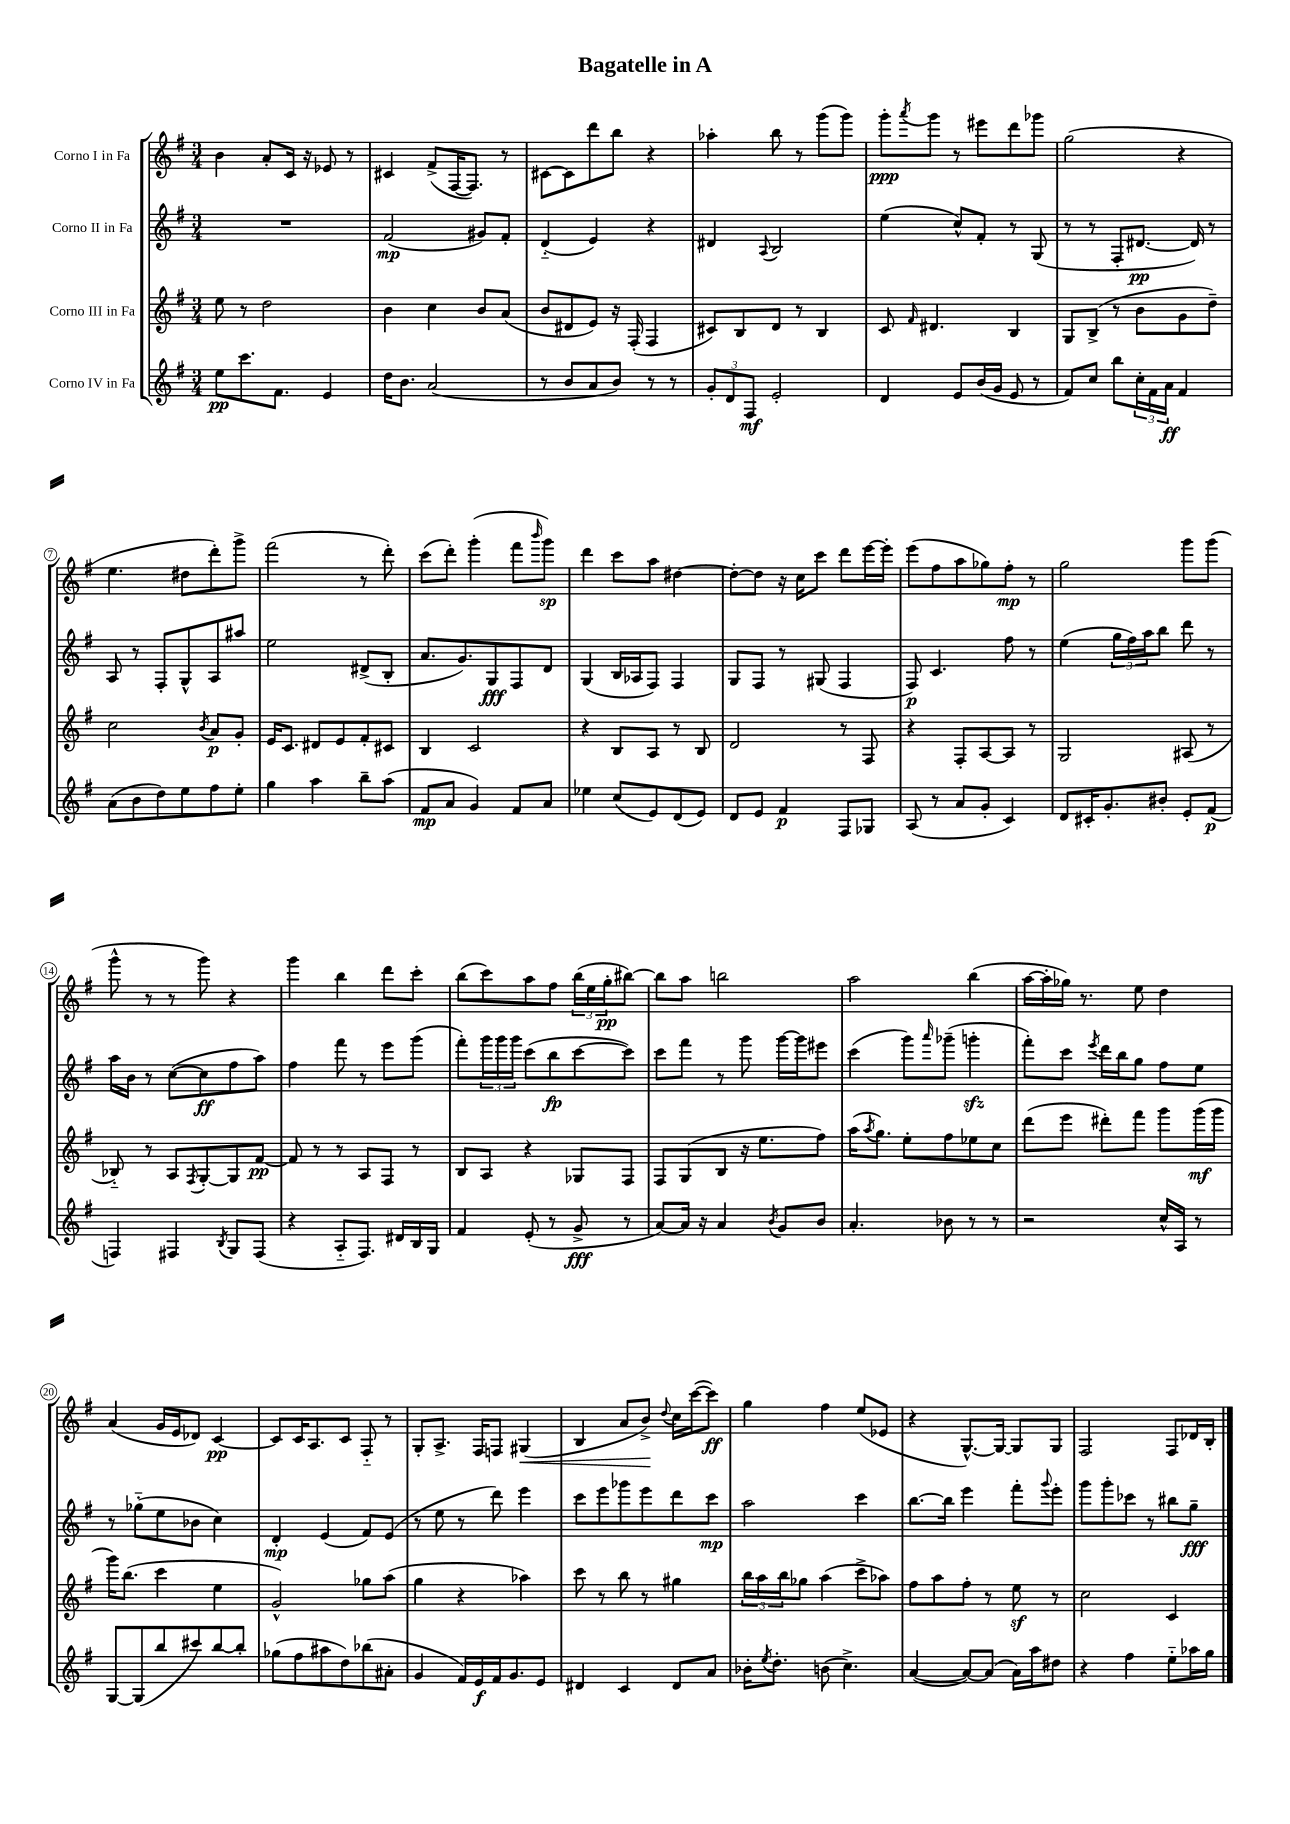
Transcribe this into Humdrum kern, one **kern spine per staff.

**kern	**kern	**kern	**kern
*staff4	*staff3	*staff2	*staff1
*clefG2	*clefG2	*clefG2	*clefG2
*k[f#]	*k[f#]	*k[f#]	*k[f#]
*M3/4	*M3/4	*M3/4	*M3/4
8ee\L	8ee\	2.r	4b\
8.ccc\	8r	.	.
.	2dd\	.	8a'/L
8.f#\J	.	.	.
.	.	.	16c/Jk
.	.	.	16r
4e/	.	.	8e-/
.	.	.	8r
=	=	=	=
16dd\LK	4b\	(2f#/	4c#/
8.b\J	.	.	.
(2a/	4cc\	.	(8f#^/L
.	.	.	[16F#/K
.	.	.	8.F#/]J)
.	8b/L	8g#/L)	.
.	(8a/J	8f#'/J	8r
=	=	=	=
8r	8b/L	(4d'~/	[8c#\L
8b/L	8d#/	.	8c#\]
8a/	8e/J)	4e/)	8ddd\
8b/J)	16r	.	8bb\J
.	(16F#'/	.	.
8r	4F#/	4r	4r
8r	.	.	.
=	=	=	=
12g'/L	8c#/L)	4d#/	4aa-'\
12d/	.	.	.
.	8B/	.	.
12F#/J	.	.	.
.	.	8qqA/	.
2e'/	8d/J	2B/	8bb\
.	8r	.	8r
.	4B/	.	(8ggg\L
.	.	.	8ggg\J)
=	=	=	=
4d/	8c/	(4ee\	8ggg'\L
.	16qqf#/	.	8qaaa/
.	4.d#/	.	8ggg\J
8e/L	.	8cc^^/L)	8r
(16b/L	.	8f#'/J	8eee#\L
16g/JJ	.	.	.
8e/	4B/	8r	8ddd\
8r	.	(8G/	8ggg-\J
=	=	=	=
8f#/L)	8G/L	8r	(2gg\
8cc/J	(8B^/J	8r	.
8bb\L	8r	8F#'/L	.
24cc'\L	8b\L	[8.d#/J	.
24f#\	.	.	.
24a\JJ	.	.	.
4f#/	8g\	.	4r
.	.	16d#/])	.
.	8dd~\J)	8r	.
=	=	=	=
(8a\L	2cc\	8A/	4.ee\
8b\	.	8r	.
8dd\)	.	8F#'/L	.
8ee\	.	8G^^/	8dd#\L
.	8qb/	.	.
8ff#\	8a/L	8A/	8ddd'\)
8ee'\J	8g'/J	8aa#/J	8ggg^\J
=	=	=	=
4gg\	16e/LK	2ee\	(2fff#\
.	8.c/J	.	.
4aa\	8d#/L	.	.
.	8e/	.	.
8bb~\L	8f#'/	(8d#^/L	8r
(8aa\J	8c#/J	8B'/J	8ddd'\)
=	=	=	=
8f#/L	4B/	8.a/L	(8ccc\L
8a/J	.	.	8ddd'\J)
.	.	8.g/)	.
4g/)	2c/	.	(4ggg'\
.	.	8G/	.
8f#/L	.	8F#/	8fff#\L
.	.	.	16qqbbb/
8a/J	.	8d/J	8ggg\J)
=	=	=	=
4ee-\	4r	(4G/	4ddd\
(8cc/L	8B/L	16B/LL	8ccc\L
.	.	16A-/J	.
8e/)	8A/J	8F#/J)	8aa\J
(8d/	8r	4F#/	[4dd#\
8e/J)	8B/	.	.
=	=	=	=
8d/L	2d/	8G/L	8dd#'\_L
8e/J	.	8F#/J	8dd#\]J
4f#/	.	8r	16r
.	.	.	16cc\LK
.	.	(8G#/	8ccc\J
8F#/L	8r	4F#/	8ddd\L
8G-/J	8F#/	.	[16eee\L
.	.	.	16eee'\]JJ
=	=	=	=
(8A/	4r	8F#/)	(8eee\L
8r	.	4.c/	8ff#\
8a/L	8F#'/L	.	8aa\
8g'/J	[8A/	.	8gg-\)
4c/)	8A/]J	8ff#\	8ff#'\J
.	8r	8r	8r
=	=	=	=
8d/L	2G/	(4ee\	2gg\
16c#'/K	.	.	.
8.g'/	.	.	.
.	.	24gg\LL	.
.	.	24ff#\)	.
.	.	24aa\J	.
8b#'/J	.	8bb\J	.
8e'/L	(8A#/	8ddd\	8ggg\L
(8f#/J	8r	8r	(8ggg\J
=	=	=	=
4F/)	8B-'~/)	16aa\LL	8ggg^^\
.	.	16b\JJ	.
.	8r	8r	8r
4F#/	8A/L	([8cc\L	8r
.	8qF#/	.	.
.	[8G'/	8cc\]	8ggg\)
8qB/	.	.	.
8G/L	8G/]	8ff#\	4r
(8F#/J	[8f#/J	8aa\J)	.
=	=	=	=
4r	8f#/]	4ff#\	4ggg\
.	8r	.	.
8A'~/L	8r	8fff#\	4bb\
8.F#/J)	8A/L	8r	.
.	8F#/J	8eee\L	8ddd\L
16d#/LL	.	.	.
16B/	8r	(8ggg\J	8ccc'\J
16G/JJ	.	.	.
=	=	=	=
4f#/	8B/L	8fff#'\L)	(8bb\L
.	8A/J	24ggg\L	8ccc\)
.	.	24ggg\	.
.	.	24ggg\JJ	.
(8e'/	4r	(8ccc\L	8aa\
8r	.	8bb\	8ff#\J
8g^/	8G-/L	[8ccc\	(24bb\LL
.	.	.	24ee\
.	.	.	24gg'\J
8r	8F#/J	8ccc\]J)	[8bb#\J)
=	=	=	=
[8a/L)	8F#/L	8ccc\L	8bb#\]L
16a/]Jk	(8G/	8fff#\J	8aa\J
16r	.	.	.
4a/	8B/J	8r	2bb\
.	16r	8ggg\	.
.	8.ee\L	.	.
8qb/	.	.	.
8g/L	.	[16ggg\LL	.
.	.	16ggg\]J	.
8b/J	8ff#\J)	8eee#\J	.
=	=	=	=
4.a'/	(16aa\LK	(4ccc\	2aa\
.	8qaa/	.	.
.	8.gg\J)	.	.
.	8ee'\L	8ggg\L)	.
.	.	16qqaaa/	.
8b-\	8ff#\	(8ggg-~\J	.
8r	8ee-\	4ggg'\	(4bb\
8r	8cc\J	.	.
=	=	=	=
2r	(8ddd\L	8fff#'\L)	[16aa\LL
.	.	.	16aa'\]
.	8eee\J	8ccc\J	16gg-\JJ)
.	.	.	8.r
.	.	8qeee/	.
.	8ddd#'\L)	16ddd\LL	.
.	.	16bb\J	.
.	8fff#\J	8gg\J	8ee\
16cc^^/LL	8ggg\L	8ff#\L	4dd\
16A/JJ	.	.	.
8r	(16ggg\L	8ee\J	.
.	16ggg\JJ	.	.
=	=	=	=
[8G/L	16ggg\LK)	8r	(4a/
.	(8.bb\J	.	.
(8G/]	.	(8gg-'~\L	.
8bb/	4ccc\	8ee\	16g/LL
.	.	.	16e/J
8ccc#/)	.	8b-\J	8d-/J)
[8bb/	4ee\	4cc\)	[4c/
8bb'/]J	.	.	.
=	=	=	=
(8gg-\L	2g^^/)	4d'/	8c/]L
8ff#\	.	.	16c/K
.	.	.	8.A/
8aa#\	.	(4e/	.
8dd\)	.	.	8c/J
(8bb-\	8gg-\L	8f#/L)	8F#'~/
8a#'\J	(8aa\J	(8e/J	8r
=	=	=	=
4g/	4gg\	8r	8G'/L
.	.	8ee\	8.A^/J
16f#/LL)	4r	8r	.
16e/	.	.	16F#/LK
16f#/J	.	8ddd\)	8F/J
8.g/	.	.	.
.	4aa-\)	4eee\	(4G#/
8e/J	.	.	.
=	=	=	=
4d#/	8ccc\	8ccc\L	4B/
.	8r	8eee\	.
4c/	8bb\	8ggg-\	8a/L
.	8r	8eee\	8b^/J)
.	.	.	8qqdd/
8d#/L	4gg#\	8ddd\	16cc\LL
.	.	.	([16ccc\J
8a/J	.	8ccc\J	8ccc\]J)
=	=	=	=
16b-'\LK	24bb\LL	2aa\	4gg\
.	24aa\	.	.
8qee/	.	.	.
8.dd'\J	.	.	.
.	24bb\J	.	.
.	8gg-\J	.	.
(8b\	(4aa\	.	4ff#\
4.cc^\)	.	.	.
.	8ccc^\L	4ccc\	(8ee/L
.	8aa-\J)	.	8e-/J
=	=	=	=
([4a/	8ff#\L	[8.bb\L	4r
.	8aa\	.	.
.	.	16bb\]Jk	.
8a/_L)	8ff#'\J	4eee\	[8.G^^/L)
(8a/]J	8r	.	.
.	.	.	16G/_Jk
16a\LL)	8ee\	8fff#'\L	8G/]L
16aa\J	.	.	.
.	.	8qqggg/	.
8dd#\J	8r	8eee'\J	8G/J
=	=	=	=
4r	2cc\	8ggg\L	2F#/
.	.	8ggg'\	.
4ff#\	.	8ccc-\J	.
.	.	8r	.
8ee'~\L	4c/	8bb#\L	8F#/L
16aa-\L	.	8gg~\J	16d-/L
16gg\JJ	.	.	16B'/JJ
==	==	==	==
*-	*-	*-	*-
